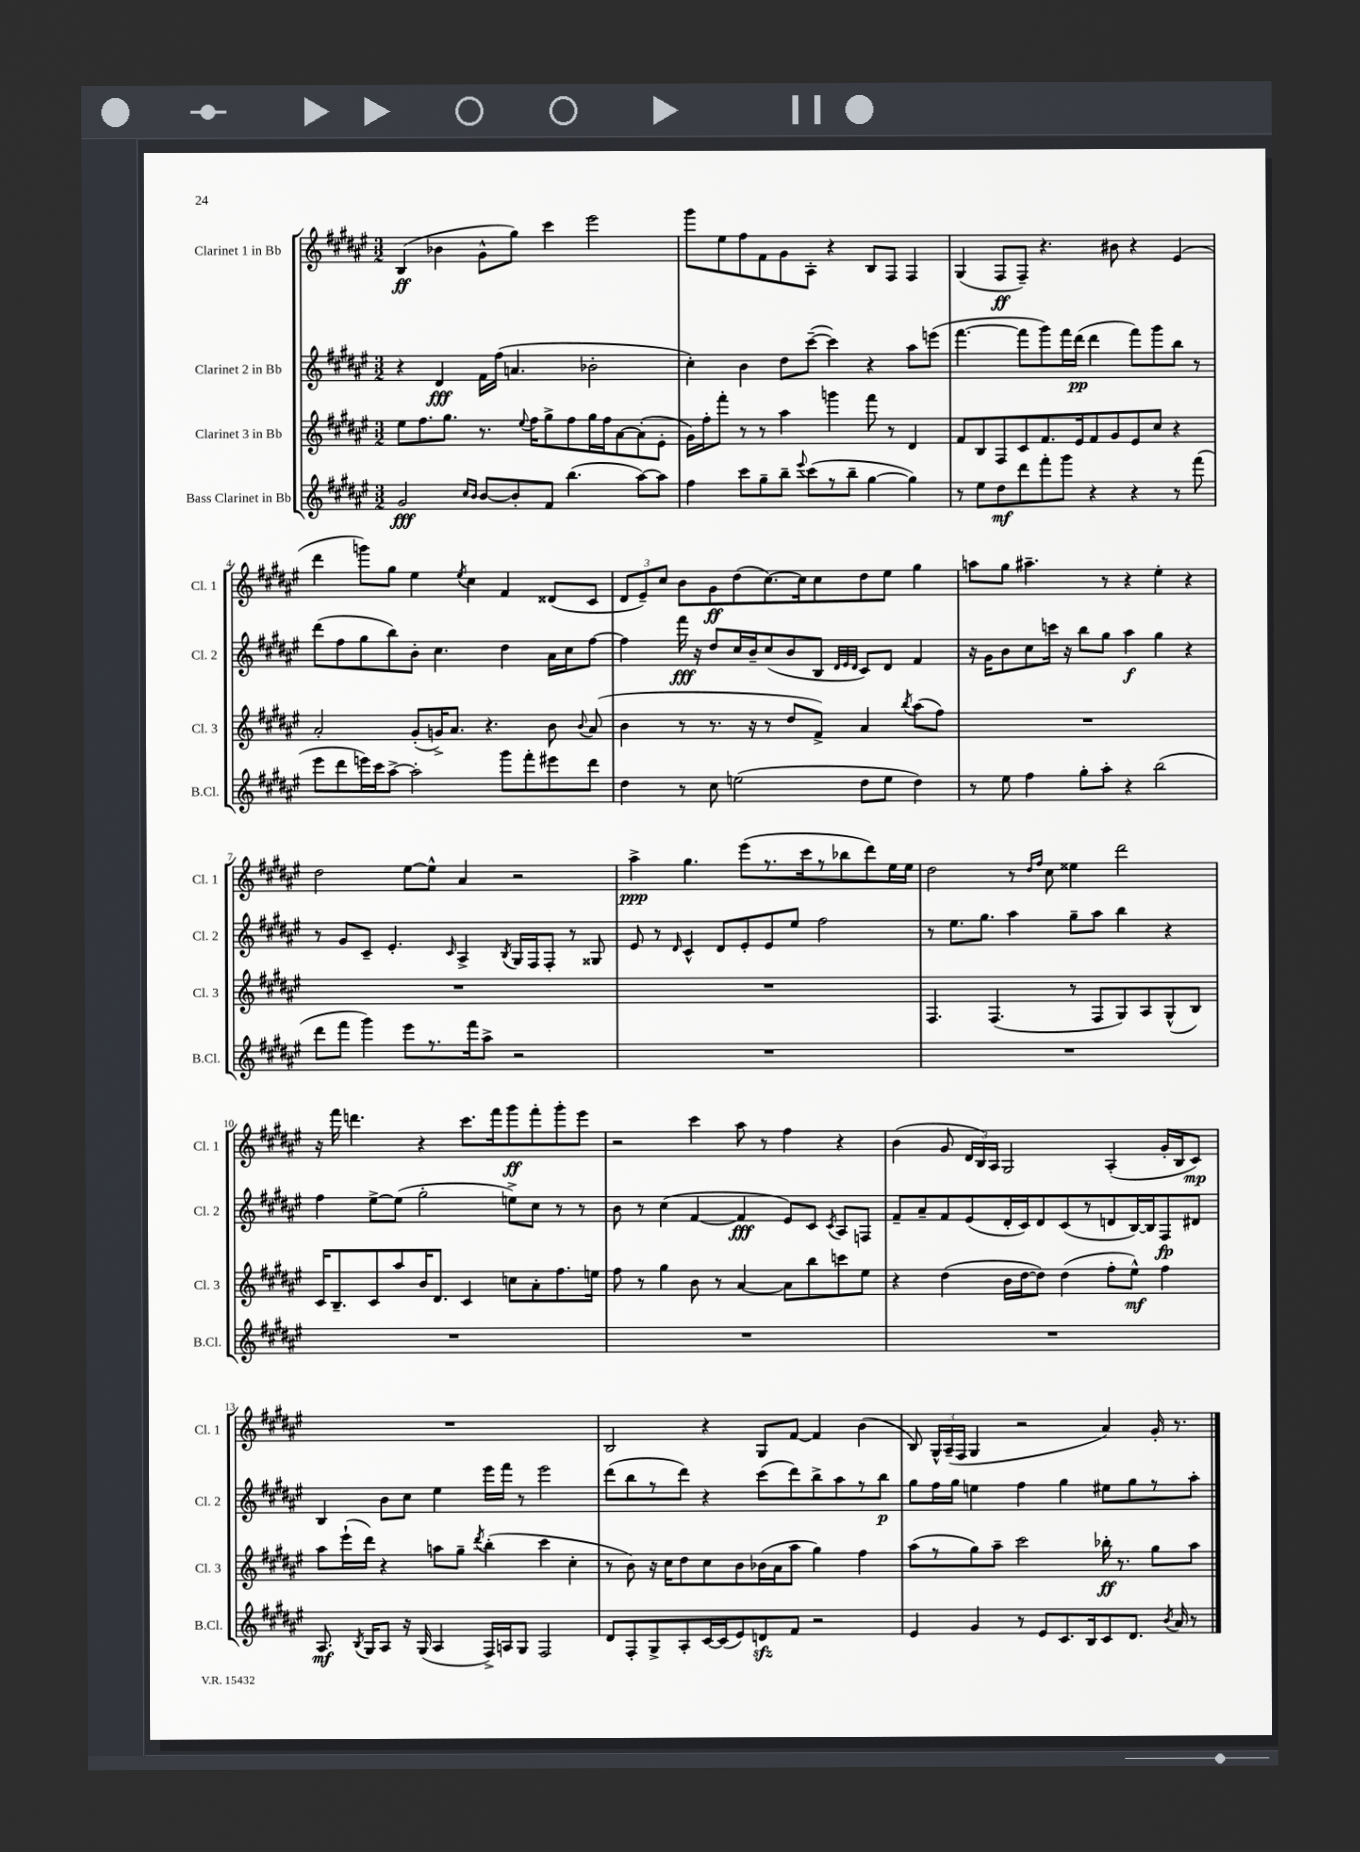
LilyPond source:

<<
\new StaffGroup <<
\new Staff = "s0" \with { instrumentName = "Clarinet 1 in Bb" shortInstrumentName = "Cl. 1" } {
    \clef treble \key fis \major \numericTimeSignature \time 3/2
    \autoBeamOff b4\ff( bes'4 gis'8[-^ gis''8]) cis'''4 eis'''2 |
    gis'''8[ eis''8 fis''8 fis'8 gis'8 ais8]-. r4 b8[ fis8] fis4 |
    gis4( fis8[\ff fis8]--) r4. bis'8 r4 eis'4( |
    dis'''4 g'''8[) gis''8] eis''4 \acciaccatura { eis''8 } cis''4 fis'4 disis'8[( cis'8] |
    \tuplet 3/2 { dis'8[ eis'8--) cis''8] } b'8[ gis'8\ff dis''8( cis''8.~) cis''16 cis''8 dis''8 eis''8] gis''4 |
    a''8[ gis''8] ais''4.-- r8 r4 eis''4-. r4 |
    dis''2 eis''8[~ eis''8]-^ ais'4 r2 |
    ais''4->\ppp gis''4. eis'''8[( r8. cis'''16 r8 bes''8 dis'''8) eis''16 eis''16] |
    dis''2 r8 \grace { dis''16[ fis''16] } cis''8 eisis''4 dis'''2 |
    r16 fis'''16 d'''4. r4 cis'''8.[ fis'''16 gis'''8\ff fis'''8-. gis'''8-. eis'''8] |
    r2 cis'''4 ais''8 r8 fis''4 r4 |
    b'4( gis'8 \tuplet 3/2 { dis'16[ b16) ais16] } gis2 ais4-.( gis'16[-. b16 cis'8]\mp) |
    R1. |
    b2 r4 gis8[ fis'8]~ fis'4 b'4( |
    b8) \tuplet 3/2 { gis16[-^ ais16--( fis16] } gis4 r2 ais'4) gis'16-. r8. \bar "|." |
}
\new Staff = "s1" \with { instrumentName = "Clarinet 2 in Bb" shortInstrumentName = "Cl. 2" } {
    \clef treble \key fis \major \numericTimeSignature \time 3/2
    \autoBeamOff r4 dis'4\fff fis'16[ fis''16]( a'4. bes'2-. |
    cis''4-.) b'4 dis''8[ cis'''8]~--( cis'''4) r4 ais''8[ e'''8]( |
    fis'''4.~ fis'''8[ gis'''8) fis'''16 dis'''16]\pp( dis'''4 fis'''8[) gis'''8 b''8] r8 |
    dis'''8[( fis''8 gis''8 b''8) b'8]-. cis''4. dis''4 ais'16[ cis''16 fis''8]~ |
    fis''4 fis'''16\fff r16 dis''8[ cis''16 b'16-- cis''8( b'8 b8] \grace { dis'32[ eis'32 dis'32] } cis'8[) dis'8] fis'4 |
    r16 gis'16[ b'8 cis''8 c'''16] r16 b''8[ gis''8] ais''4\f gis''4 r4 |
    r8 gis'8[ cis'8]-- eis'4.-. \grace { cis'16 } ais4-> \acciaccatura { b8 } gis16[ fis16 fis8]-. r8 gisis8 |
    eis'8 r8 \grace { dis'16 } cis'4-^ dis'8[ eis'8-. eis'8 eis''8] fis''2 |
    r8 eis''8.[ gis''8.] ais''4 gis''8[-- ais''8] b''4 r4 |
    fis''4 eis''8[~-> eis''8]( gis''2-. e''8[->) cis''8] r8 r8 |
    b'8 r8 cis''4( fis'4~ fis'4\fff eis'8[) cis'8] \acciaccatura { cis'8 } ais8[ f8] |
    fis'8[-- ais'8-- fis'8 eis'8( dis'16-. cis'16) dis'8 cis'8( r8 d'8 b16~) b16 fis8\fp dis'8] |
    b4 b'8[ cis''8] eis''4 eis'''16[ fis'''16] r8 eis'''2 |
    dis'''8[( b''8 r8 dis'''8]) r4 cis'''8[( dis'''8) b''8-> ais''8 r8 b''8]\p |
    gis''8[ fis''16 gis''16] e''4 fis''4 gis''4 eis''8[ gis''8 r8 ais''8]-. \bar "|." |
}
\new Staff = "s2" \with { instrumentName = "Clarinet 3 in Bb" shortInstrumentName = "Cl. 3" } {
    \clef treble \key fis \major \numericTimeSignature \time 3/2
    \autoBeamOff eis''8[ fis''8. gis''8.] r8. \appoggiatura { eis''8 } fis''16[ gis''8-> fis''8 gis''16 fis''16 ais'8~ ais'8-.( eis'8]-. |
    gis'16[) fis''16-. fis'''8]-. r8 r8 ais''4 g'''4 fis'''8 r8 dis'4 |
    fis'8[ b8 fis8 cis'8 fis'8. eis'16 fis'8 gis'8 eis'8 cis''8] r4 |
    ais'2-. gis'8[-.( g'16->) ais'8.] r4. b'8 \appoggiatura { b'8 } ais'8( |
    b'4 r8 r8. r16 r8 dis''8[ fis'8]->) ais'4 \acciaccatura { b''8 } ais''8[( fis''8]) |
    R1. |
    R1. |
    R1. |
    fis4. fis4.( r8 fis8[ gis8) ais8 gis8-^( b8]) |
    cis'16[ b8.-- cis'8 ais''8 b'16 dis'8.] cis'4 c''8[ ais'8-. fis''8. e''16] |
    fis''8 r8 gis''4 b'8 r8 ais'4~ ais'8[ b''8 c'''8 eis''8] |
    r4 dis''4( b'16[ dis''16~ dis''8]) dis''4( fis''8[-. eis''8]-^\mf) fis''4 |
    ais''8[ eis'''16-!( dis'''16]) r4 a''8[ gis''8]-- \acciaccatura { dis'''8 } b''4-.( cis'''4 cis''4-. |
    r8 b'8) r16 cis''16[ dis''8 cis''8 b'8 bes'16( ais'16 ais''8] gis''4) fis''4 |
    ais''8[( r8 gis''8) ais''8]-- cis'''2 bes''16-.\ff r8. gis''8[ ais''8] \bar "|." |
}
\new Staff = "s3" \with { instrumentName = "Bass Clarinet in Bb" shortInstrumentName = "B.Cl." } {
    \clef treble \key fis \major \numericTimeSignature \time 3/2
    \autoBeamOff gis'2\fff \grace { cis''16[ b'16] } b'8[~ b'8-. fis'8] b''4.( ais''8[~) ais''8] |
    fis''4 cis'''8[ gis''8-- b''8]-- \appoggiatura { eis'''8 } cis'''8[( r8 b''8]-- gis''4~ gis''4) |
    r8 eis''8[ dis''8\mf dis'''8 fis'''8-. gis'''8] r4 r4 r8 fis'''8( |
    eis'''8[ dis'''8 e'''16) cis'''16 ais''8]~-> ais''2-. gis'''8[ fis'''8-. eis'''8 dis'''8] |
    dis''4 r8 cis''8 e''2( dis''8[ e''8] dis''4) |
    r8 eis''8 fis''4 gis''8[-. ais''8]-. r4 b''2( |
    dis'''8[ fis'''8] gis'''4) eis'''8[ r8. fis'''16 ais''8]-> r2 |
    R1. |
    R1. |
    R1. |
    R1. |
    R1. |
    ais8.\mf \acciaccatura { b8 } gis16[ ais8] r16 gis16( ais4 fis16[->) a16 gis8] fis2 |
    dis'8[ fis8-. gis8-> ais8-. cis'16~ cis'16( eis'8) d'8\sfz fis'8] r2 |
    eis'4 gis'4 r8 eis'8[ cis'8. b16 cis'8 dis'8.] \acciaccatura { b'8 } ais'16 r8 \bar "|." |
}
>>
>>
